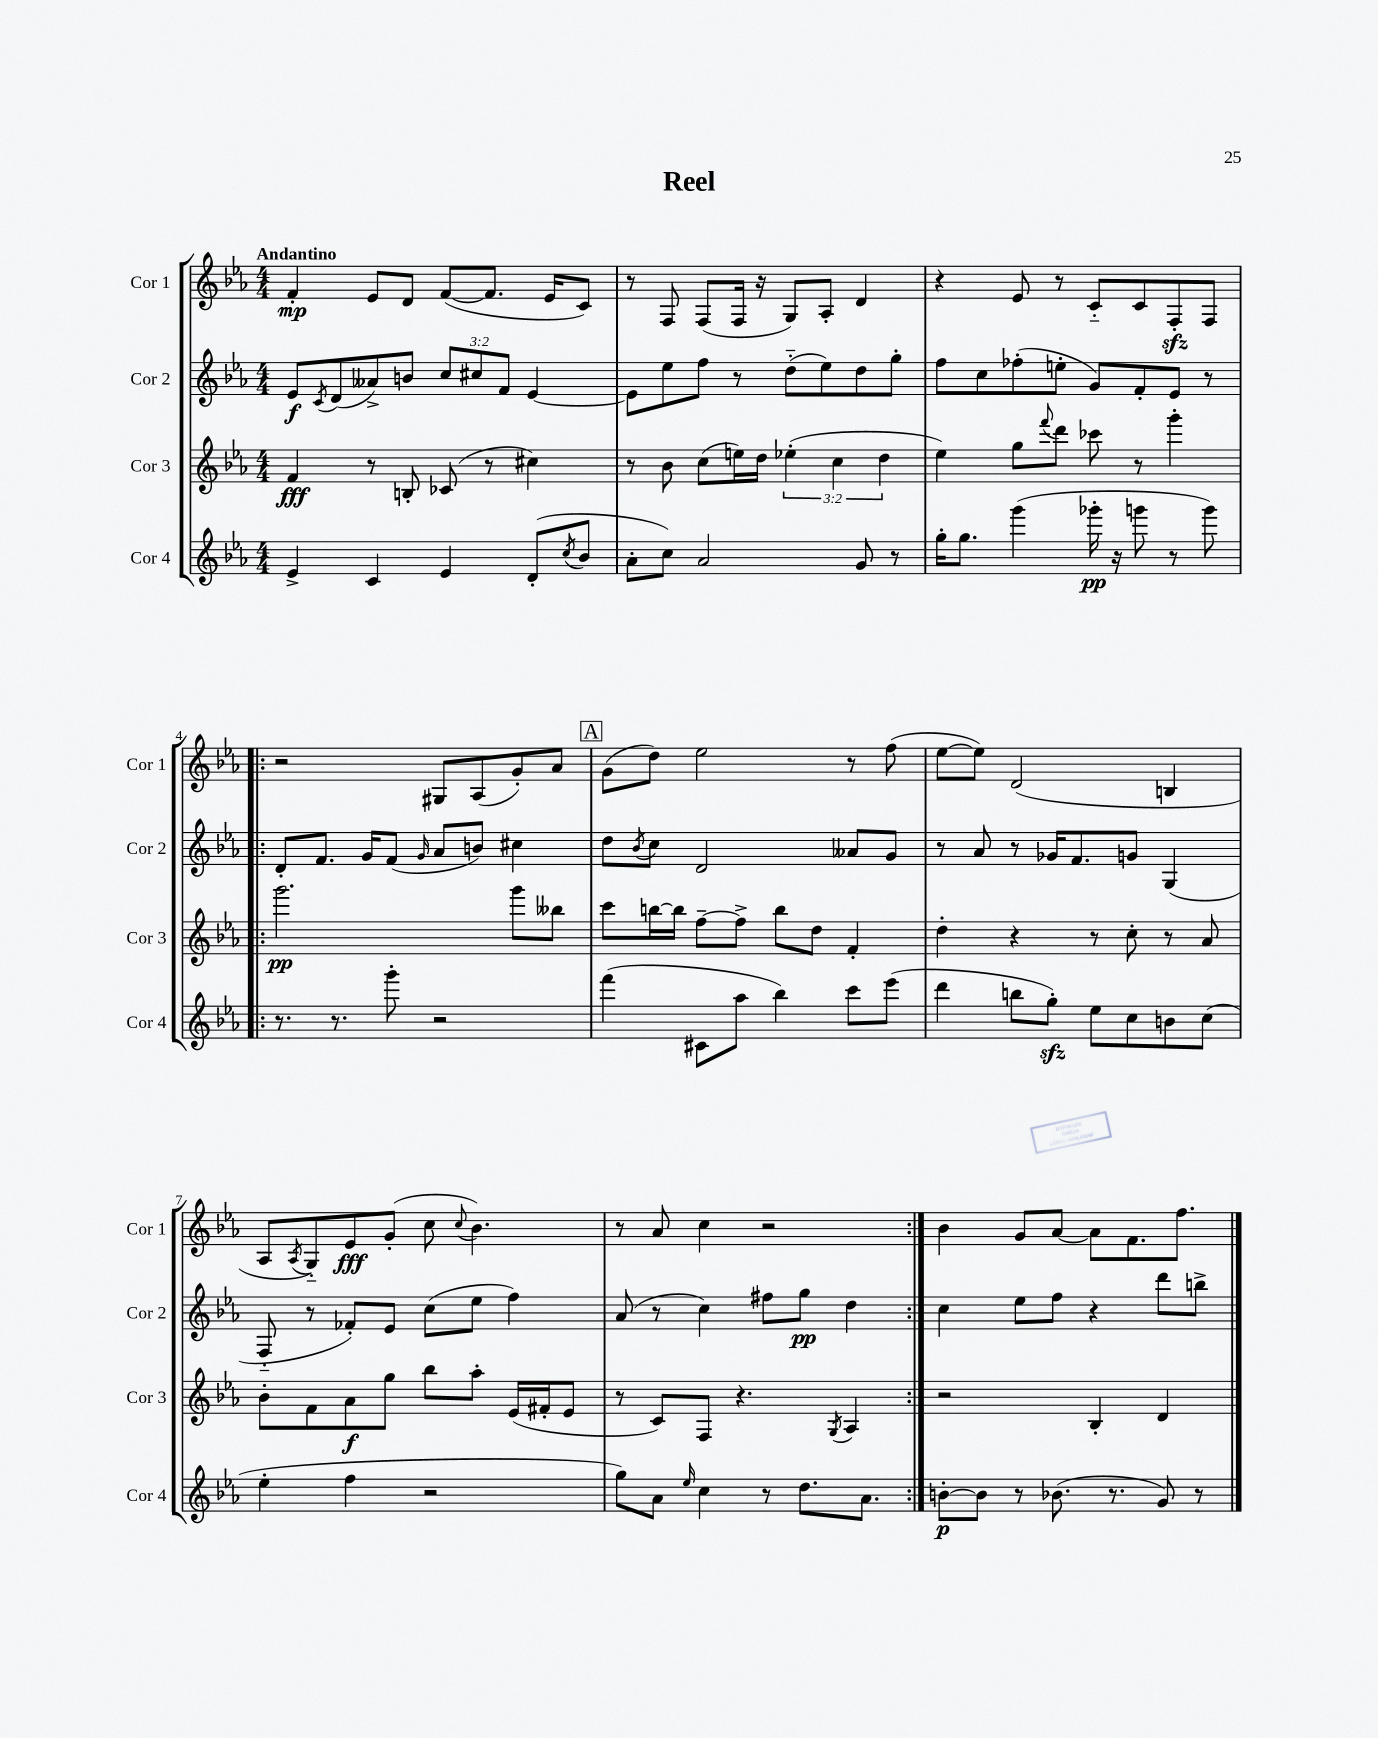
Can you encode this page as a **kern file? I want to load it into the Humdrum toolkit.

**kern	**kern	**kern	**kern
*staff4	*staff3	*staff2	*staff1
*clefG2	*clefG2	*clefG2	*clefG2
*k[b-e-a-]	*k[b-e-a-]	*k[b-e-a-]	*k[b-e-a-]
*M4/4	*M4/4	*M4/4	*M4/4
4e-^	4f	8e-	4f'
.	.	8qc	.
.	.	(8d	.
4c	8r	8a--^)	8e-
.	8B'	8b	8d
4e-	(8c-	12cc	([8f
.	.	12cc#	.
.	8r	.	8.f]
.	.	12f	.
(8d'	4cc#)	[4e-	.
.	.	.	16e-
8qcc	.	.	.
8b-	.	.	8c)
=	=	=	=
8a-'	8r	8e-]	8r
8cc)	8b-	8ee-	8F
2a-	(8cc	8ff	(8F
.	16ee)	8r	16F
.	16dd	.	16r
.	(6ee-'	(8dd'~	8G)
.	.	8ee-)	8A-'
.	6cc	.	.
8g	.	8dd	4d
.	6dd	.	.
8r	.	8gg'	.
=	=	=	=
16gg'	4ee-)	8ff	4r
8.gg	.	.	.
.	.	8cc	.
(4ggg	8gg	(8ff-'	8e-
.	8qqfff	.	.
.	8ddd	8ee'	8r
16ggg-'	8ccc-	8g)	8c'~
16r	.	.	.
8ggg	8r	8f'	8c
8r	4ggg'	8e-	8F'
8ggg)	.	8r	8F
=!|:	=!|:	=!|:	=!|:
8.r	2.ggg	8d'	2r
.	.	8.f	.
8.r	.	.	.
.	.	16g	.
8ggg'	.	(8f	.
.	.	16qqg	.
2r	.	8a-	8G#
.	.	8b)	(8A-
.	8ggg	4cc#	8g')
.	8bb--	.	8a-
=	=	=	=
(4fff	8ccc	8dd	(8g
.	.	8qb-	.
.	[16bb	8cc	8dd)
.	16bb]	.	.
8c#	[8ff~	2d	2ee-
8aa-	8ff^]	.	.
4bb-)	8bb	.	.
.	8dd	.	.
8ccc	4f'	8a--	8r
(8eee-	.	8g	(8ff
=	=	=	=
4ddd	4dd'	8r	[8ee-
.	.	8a-	8ee-])
8bb	4r	8r	(2d
8gg')	.	16g-	.
.	.	8.f	.
8ee-	8r	.	.
8cc	8cc'	8g	.
8b	8r	(4G	4B
(8cc	8a-	.	.
=	=	=	=
4ee-'	8b-'	8F'~	8A-
.	.	.	8qA-
.	8f	8r	8G'~)
4ff	8a-	8f-')	8e-
.	8gg	8e-	(8g'
2r	8bb-	(8cc	8cc
.	.	.	8qqcc
.	8aa-'	8ee-	4.b-)
.	(16e-	4ff)	.
.	16f#'	.	.
.	8e-	.	.
=	=	=	=
8gg)	8r	(8a-	8r
8a-	8c)	8r	8a-
16qqee-	.	.	.
4cc	8F	4cc)	4cc
.	4.r	.	.
8r	.	8ff#	2r
8.dd	.	8gg	.
.	8qG	.	.
.	4A-	4dd	.
8.a-	.	.	.
=:|!	=:|!	=:|!	=:|!
[8b'	2r	4cc	4b-
8b]	.	.	.
8r	.	8ee-	8g
(8.b-	.	8ff	[8a-
.	4B-'	4r	8a-]
8.r	.	.	.
.	.	.	8.f
8g)	4d	8ddd	.
.	.	.	8.ff
8r	.	8bb^	.
==	==	==	==
*-	*-	*-	*-
